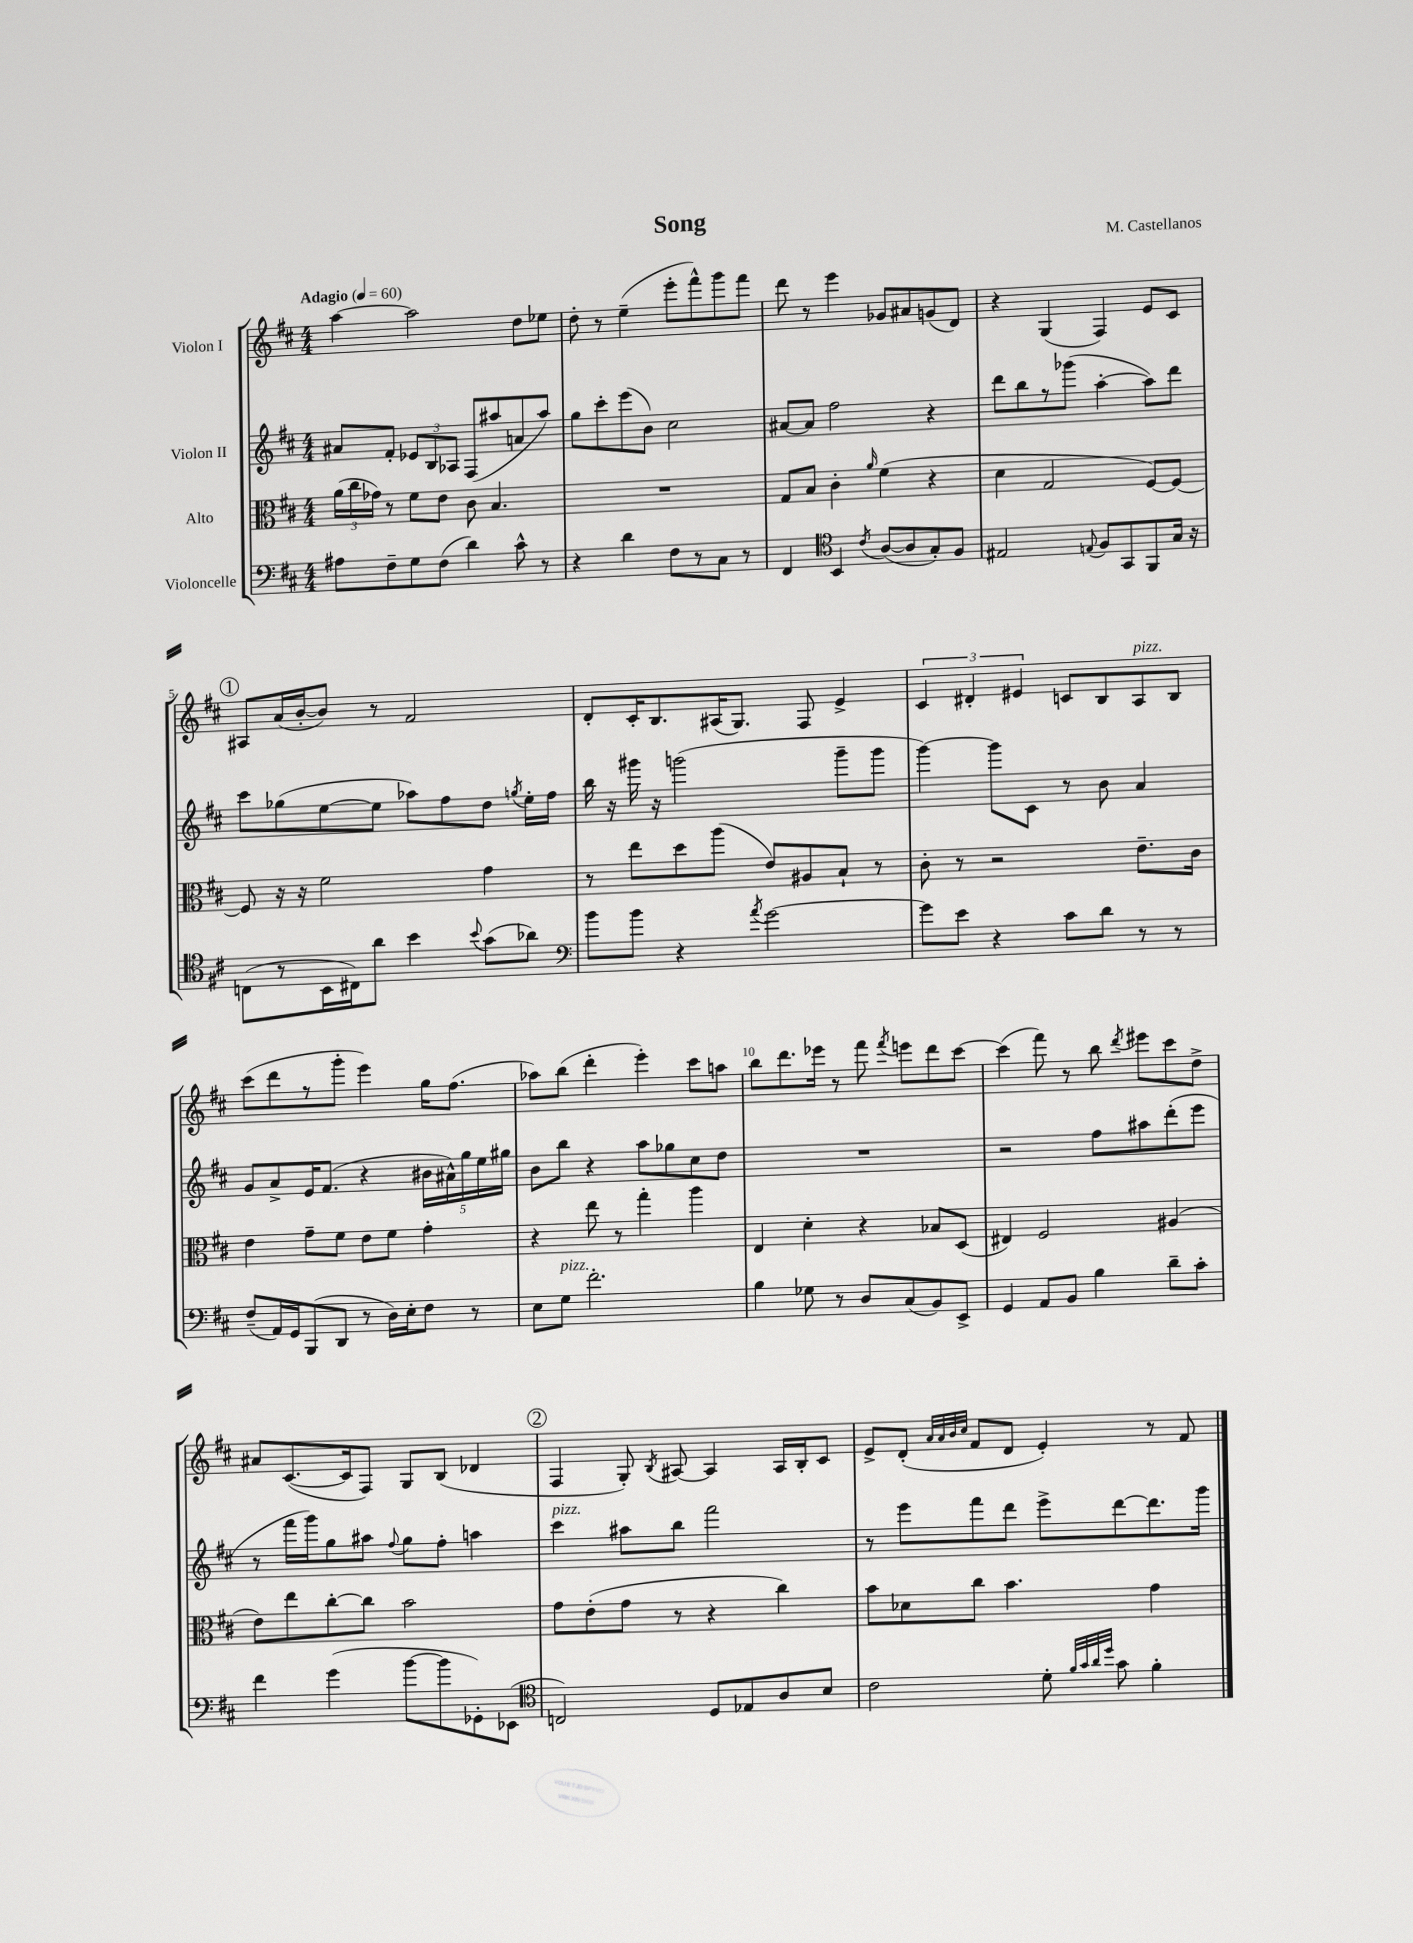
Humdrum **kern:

**kern	**kern	**kern	**kern
*staff4	*staff3	*staff2	*staff1
*clefF4	*clefC3	*clefG2	*clefG2
*k[f#c#]	*k[f#c#]	*k[f#c#]	*k[f#c#]
*M4/4	*M4/4	*M4/4	*M4/4
*MM60	*MM60	*MM60	*MM60
8A#	(24a	8a#	[4aa
.	24cc#	.	.
.	24g-)	.	.
8F#~	8r	8f#'	.
8G	8f#	12e-	2aa]
.	.	12B	.
(8F#	8e	.	.
.	.	12A-	.
4d)	8c#	(8F#	.
.	4.B	8aa#	.
8c#^^	.	8a	8dd
8r	.	8aa#)	8ee-
=	=	=	=
4r	1r	8gg	8dd'
.	.	8ccc#'	8r
4d	.	(8eee	(4ee~
.	.	8b)	.
8F#	.	2cc#	8eee'
8r	.	.	8fff#^^)
8C#	.	.	8ggg
8r	.	.	8fff#
=	=	=	=
4FF#	8G	[8a#	8ddd
.	8B	8a#]	8r
*clefC4	*	*	*
4BB	4c#'	2ff#	4eee
8qc#	16qqa	.	.
([8A	(4f#	.	8g-
8A]	.	.	8a#
8G')	4r	4r	(8g
8F#	.	.	8d)
=	=	=	=
2E#	4d	8ddd	4r
.	.	8bb	.
.	2G	8r	(4G
.	.	(8ggg-	.
8qqE	.	.	.
8F#	.	[4aa'	4F#)
8GG	.	.	.
8FF#	[8F#)	8aa])	8e
16G	8F#_	8ddd	8c#
16r	.	.	.
=	=	=	=
(8C	8F#]	8ccc#	8A#
8r	16r	(8gg-	(16a
.	16r	.	[16b'
16BB	2f#	[8ee	8b])
16C#)	.	.	.
8a	.	8ee]	8r
4b	.	8aa-)	2f#
.	.	8ff#	.
8qqb	.	.	.
(8g	4g	8dd	.
.	.	8qgg	.
8a-)	.	16ee'	.
.	.	16ff#	.
=	=	=	=
*clefF4	*	*	*
8b	8r	16bb	8d'
.	.	16r	.
8b	8ee	16ggg#	16c#'
.	.	16r	8.B
4r	8dd	(2ggg	.
.	(8aa	.	(16A#
.	.	.	8.G)
8qa	.	.	.
[2g	8e)	.	.
.	8A#	.	8F#
.	8B`	8ggg~	4e^
.	8r	8ggg	.
=	=	=	=
8g]	8c#'	[4ggg)	6c#
8e	8r	.	.
.	.	.	6d#'
4r	2r	8ggg]	.
.	.	.	6e#
.	.	8c#	.
8c#	.	8r	8c
8d	.	8b	8B
8r	8.e~	4a	8A
8r	.	.	8B
.	16c#	.	.
=	=	=	=
(8F#~	4e	8g	(8ccc#
16AA)	.	8a^	8ddd
16GG	.	.	.
(8BBB	8g~	16e	8r
.	.	(8.f#	.
8DD	8f#	.	8ggg'
8r	8e	4r	4eee)
16D)	8f#	.	.
16E'	.	.	.
8F#	4g'	20b#	16gg
.	.	20a#^^)	.
.	.	.	(8.ff#
.	.	20gg	.
8r	.	.	.
.	.	20ee	.
.	.	20gg#	.
=	=	=	=
8E	4r	8b	8aa-)
8G	.	8bb	(8bb
2.f#'	8ee	4r	4ddd'
.	8r	.	.
.	4gg'	8aa	4eee')
.	.	8gg-	.
.	4aa	8cc#	8ccc#
.	.	8dd	8aa
=	=	=	=
4B	4E	1r	8bb
.	.	.	8.ddd
8G-	4d'	.	.
.	.	.	16eee-
8r	.	.	8r
8D	4r	.	8fff#
.	.	.	8qfff#
(8C#	.	.	8eee
8BB)	8B-	.	8ddd
8EE^	(8D	.	[8ccc#
=	=	=	=
4GG	4E#)	2r	(4ccc#]
8AA	2F#	.	8fff#)
8BB	.	.	8r
4B	.	8ff#	8bb
.	.	.	8qddd
.	.	8aa#	8eee#
8d~	(4A#	(8ddd'	8ccc#
8c#'	.	8eee	8dd^
=	=	=	=
4f#	8e)	8r	8a#
.	8ee	16fff#	([8.c#
.	.	16ggg)	.
(4g	[8cc#'	8gg	.
.	.	.	16c#]
.	8cc#]	8aa#	8F#)
.	.	8qqff#	.
[8b	2b	8gg	8G
8b]	.	8ff#'	(8B
8GG-')	.	4aa	4d-
(8EE-	.	.	.
=	=	=	=
*clefC4	*	*	*
2C)	8g	4ccc#	4F#
.	(8e'	.	.
.	8g	8aa#	8G')
.	.	.	8qB
.	8r	8bb	[8A#
8D	4r	2fff#	4A#]
8E-	.	.	.
8A	4cc#)	.	16A#
.	.	.	16B'
8B	.	.	8c#
=	=	=	=
2c#	8b	8r	8e^
.	8d-	8eee	(8d'
.	.	.	32qqa
.	.	.	32qqa
.	.	.	32qqb
.	.	.	32qqcc#
.	8cc#	8fff#	8f#
.	4.b	8ddd	8d
8d'	.	8eee^	4e')
32qqf#	.	.	.
32qqg	.	.	.
32qqa	.	.	.
32qqdd	.	.	.
8g	.	[8ddd	.
4f#'	4g	8.ddd]	8r
.	.	.	8f#
.	.	16ggg	.
==	==	==	==
*-	*-	*-	*-
